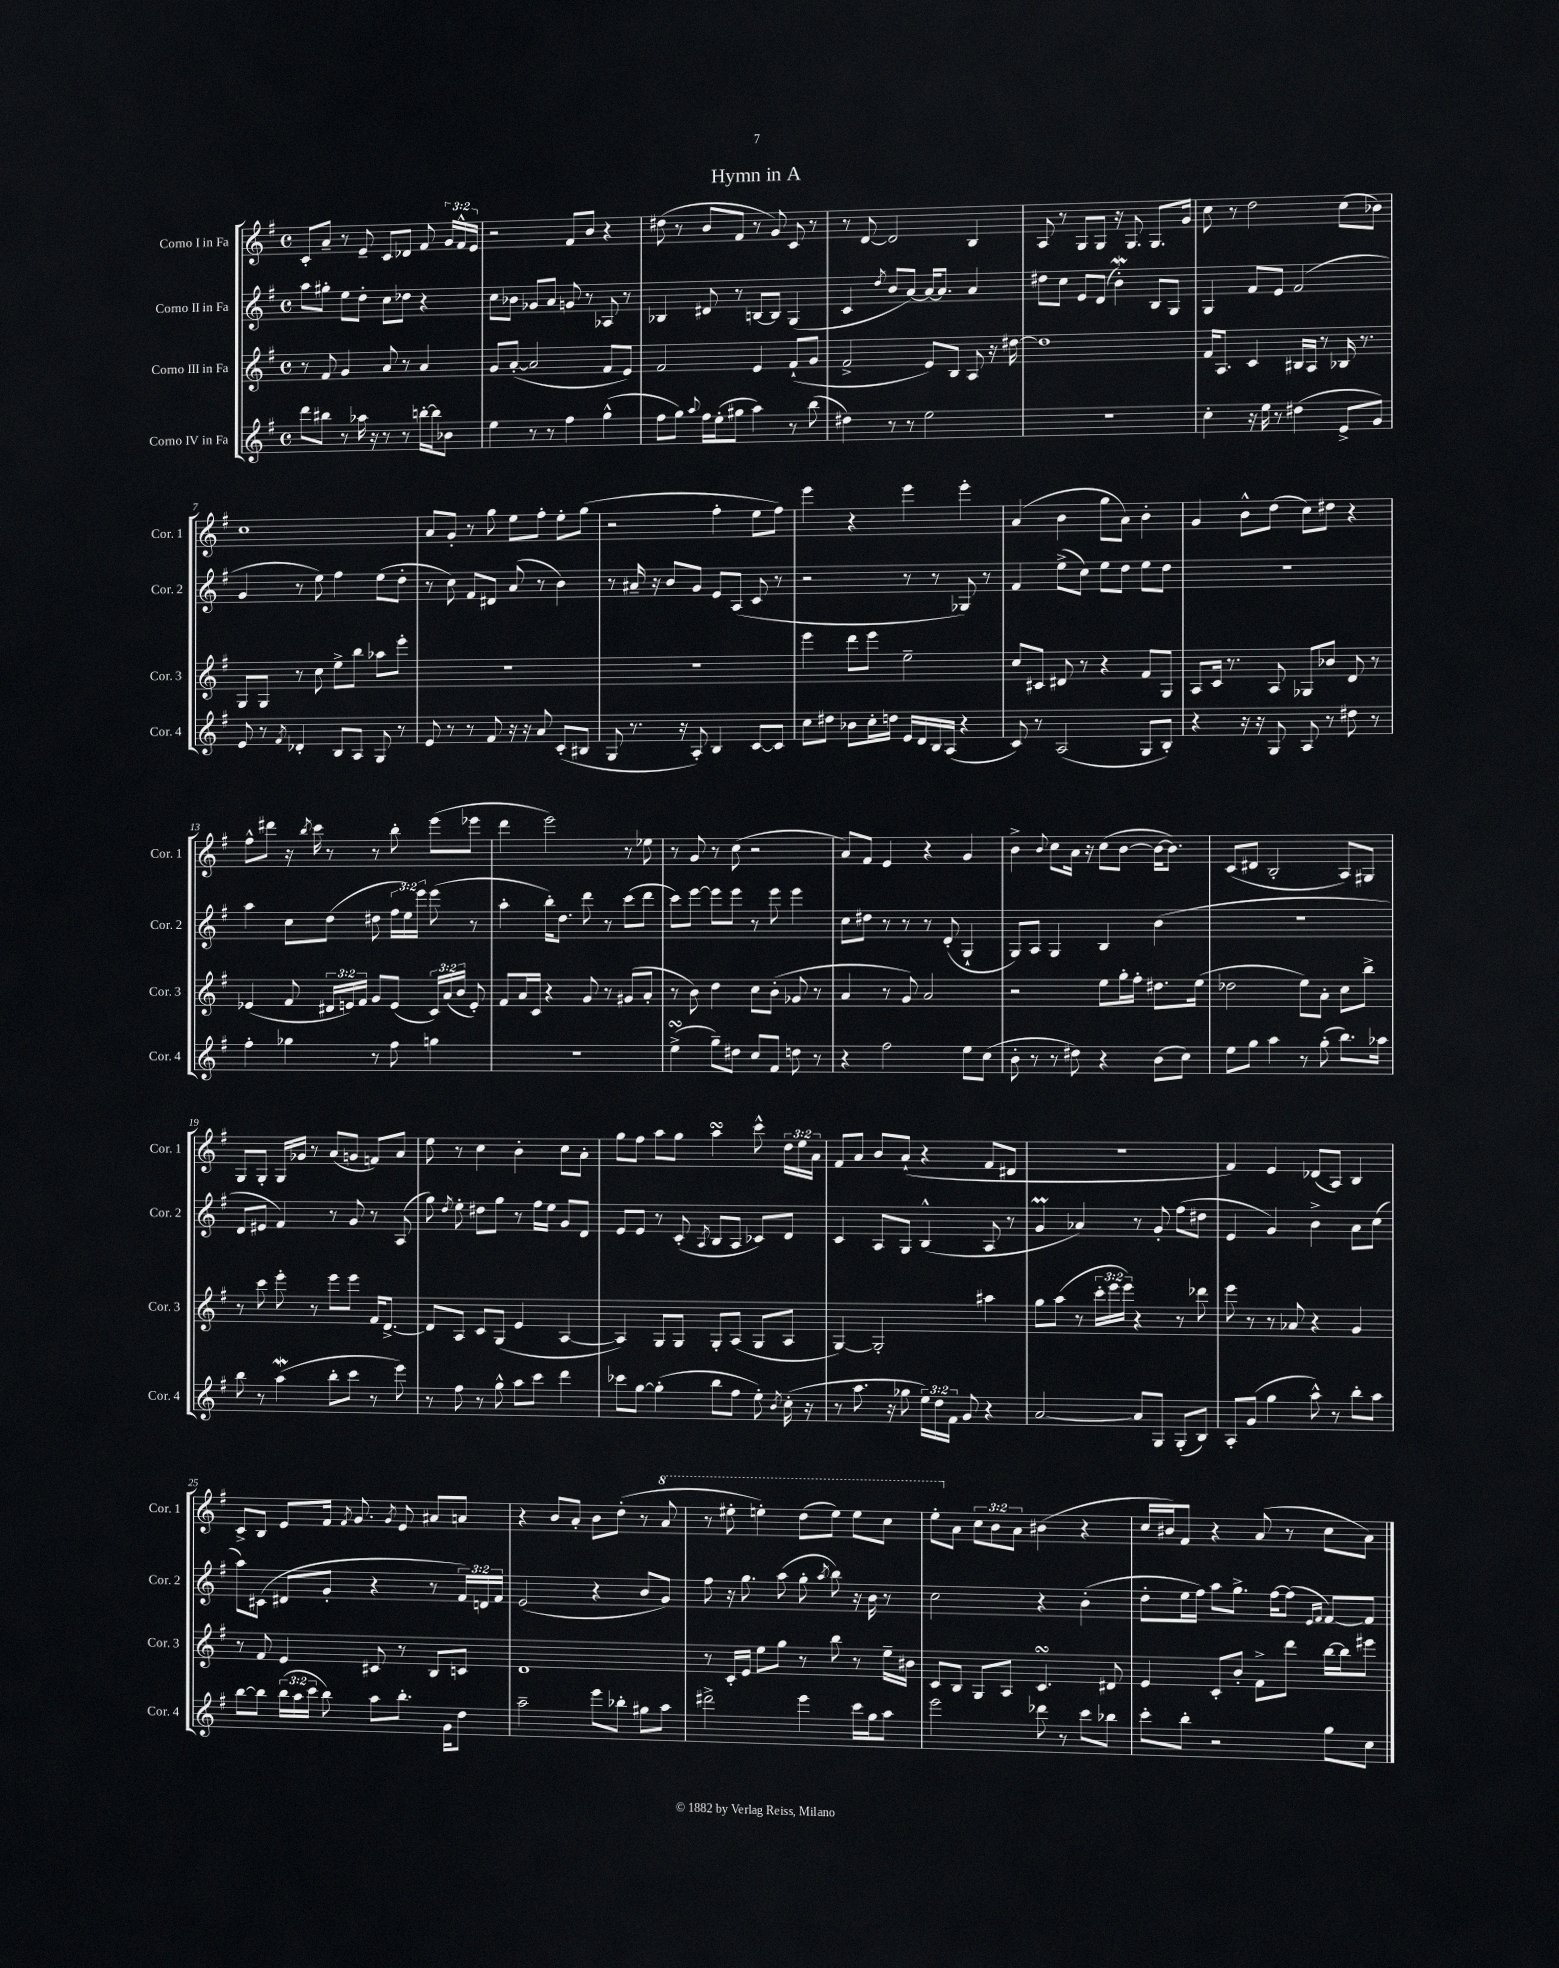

**kern	**kern	**kern	**kern
*part4	*part3	*part2	*part1
*staff4	*staff3	*staff2	*staff1
*I"Corno IV in Fa	*I"Corno III in Fa	*I"Corno II in Fa	*I"Corno I in Fa
*I'Cor. 4	*I'Cor. 3	*I'Cor. 2	*I'Cor. 1
*clefG2	*clefG2	*clefG2	*clefG2
*k[f#]	*k[f#]	*k[f#]	*k[f#]
*M4/4	*M4/4	*M4/4	*M4/4
*met(c)	*met(c)	*met(c)	*met(c)
=1	=1	=1	=1
8ddd\L	8r	8aa\L	8c'/L
8bb#X\J	8f#/	8gg#X'\J	8a~/J
8r	4g/	8ee\L	8r
16aa-X\	.	8dd'\J	8e~/
16r	.	.	.
8r	8a/	8cc\L	8c/L
8r	8r	8dd-X\J	8d-X/J
[16bbn'\LL	4a/	4r	8f#/
16bb\J]	.	.	.
8b-X\J	.	.	24g/LL
.	.	.	24f#^^/
.	.	.	24e/JJ
=2	=2	=2	=2
4ee\	8g/L	8cc\L	2r
.	([8a'/J	8b-X\J	.
8r	2a/]	8g-X/L	.
8r	.	8a/J	.
4ff#\	.	8gn/	8f#/L
.	.	8r	8b/J
(4gg^^\	8f#/L	8A-X/	4r
.	8e/J)	8r	.
=3	=3	=3	=3
8ff#\L	2f#/	4B-X/	(8dd#X\
8gg\J)	.	.	8r
8qqaa/	.	.	.
16ff#\LL	.	8d#X/	8b/L
(16ee'\J	.	.	.
8gg#X\J	.	8r	8f#/J
4aa\)	4e/	[8Bn/L	8r
.	.	8B/J]	8g/)
8r	(8f#`/L	(4G/	8c/
(8bb\	8g/J	.	8r
=4	=4	=4	=4
4dd#X\)	2f#^/	4c/	8r
.	.	.	[8d/
.	.	8qdd/	.
8r	.	8b/L	2d/]
8r	.	[8a/J)	.
2ee\	8e/L)	16a/KL_	.
.	.	8.a/J]	.
.	8B/J	.	.
.	8A/	4a/	4B/
.	16r	.	.
.	[16dd#X\	.	.
=5	=5	=5	=5
1r	1dd#]	8dd#X\L	8A/
.	.	8cc\J	8r
.	.	8e/L	8G/L
.	.	(8d/J	8G/J
.	.	4bW'\)	16r
.	.	.	8.G/
.	.	8B/L	8.G/L
.	.	8G/J	.
.	.	.	16g/Jk
=6	=6	=6	=6
4cc'\	16f#/KL	4G/	8cc\
.	8.A/J	.	.
.	.	.	8r
16r	4c/	8f#/L	2dd\
16ee\	.	.	.
8r	.	8e/J	.
(4dd#X\	16B#X/LL	(2f#/	.
.	16A/JJ	.	.
.	8r	.	.
8e^/L	16B-X/	.	(8cc\L
.	8.r	.	.
8g/J)	.	.	8b-X\J)
!!LO:LB:g=z
=7	=7	=7	=7
8e/	8G/L	4g/	1cc
8r	8G/J	.	.
8qf#/	.	.	.
4d-X'/	8r	8r	.
.	8cc\	8ee\)	.
8B/L	8ee^\L	4ff#\	.
8A/J	8bb\J	.	.
8G/	8aa-X\L	(8ee\L	.
8r	8eee'\J	8dd'\J	.
=8	=8	=8	=8
8e/	1r	8r	8a/L
8r	.	8cc\)	8g'/J
8r	.	8f#/L	8r
8f#/	.	8d#X/J	8gg\
16r	.	(8a/	8ee\L
16r	.	.	.
8a/	.	8r	8ff#'\J
(8c'/L	.	4b\)	8ee'\L
8B#X/J	.	.	(8gg\J
=9	=9	=9	=9
8G/	1r	8r	2r
8.r	.	16a#X~/	.
.	.	16r	.
.	.	8b/L	.
16r	.	.	.
8A'/)	.	8g/J	.
4B/	.	8e/L	4ff#'\
.	.	(8A/J	.
[8c/L	.	8c/	8ee\L
8c/J]	.	8r	8ff#\J)
=10	=10	=10	=10
8cc\L	4eee\	2r	4eee\
8dd#X\J	.	.	.
8b-X\L	8ddd\L	.	4r
16cc'\L	8eee\J	.	.
16ddn\JJ	.	.	.
16e/LL	2ee~\	8r	4eee\
16d/	.	.	.
16B/	.	8r	.
(16A/JJ	.	.	.
4r	.	8G-X/)	4eee'\
.	.	8r	.
=11	=11	=11	=11
8c/)	8cc/L	4f#/	(4a/
8r	8c#X/J	.	.
(2A/	8d#X/	(8ee^\L	4b\
.	8r	8cc\J)	.
.	4r	8ee\L	8gg\L
.	.	8dd\J	8a\J)
8G/L	8f#/L	8ee\L	4b'\
8B'/J)	8G/J	8dd\J	.
=12	=12	=12	=12
4r	8A/L	1r	4g/
.	16c/Jk	.	.
.	8.r	.	.
16r	.	.	8b^^\L
16r	.	.	.
8G/	8A/	.	(8dd\J
8A/	8G-X/L	.	8cc\L)
8r	8b-X/J	.	8dd#X\J
8dd#X\	8d/	.	4r
8r	8r	.	.
!!LO:LB:g=z
=13	=13	=13	=13
4ff#'\	(4e-X/	4aa\	8ff#^^\L
.	.	.	8ddd#X\J
4gg-X\	8f#/	8cc\L	16r
.	.	.	8qbb/
.	.	.	16ccc\
.	24d#X/LL	(8dd\J	8r
.	24en/)	.	.
.	24f#/JJ	.	.
8r	8g/L	8dd#X\	8r
8ff#\	(8e/J	24ff#\LL	8bb'\
.	.	24ee\)	.
.	.	24eee\JJ	.
4ggn\	24c/LL)	(8eee\	(8eee\L
.	(24a/	.	.
.	24b/JJ	.	.
.	8e'/)	8r	8eee-X\J
=14	=14	=14	=14
1r	8f#/L	4aa'\	4ddd\
.	16a/L	.	.
.	16c/JJ	.	.
.	4r	16bb'\KL)	2eee\)
.	.	8.dd\J	.
.	8g/	8ddd\	.
.	8r	8r	.
.	(8g#X/L	(8ccc\L	8r
.	8a'/J	8ddd\J	8ee-X\
=15	=15	=15	=15
(4eesSSS^\	8r	8ccc\L)	8r
.	8b\)	[8eee\J	8g/
8gg~\L)	4dd\	8eee\L]	8r
8dd#X\J	.	8eee\J	(8cc\
8cc/L	8cc\L	8r	2r
8f#/J	(8b'\J	8eee\	.
8ddn\	8g-X/	4eee\	.
8r	8r	.	.
=16	=16	=16	=16
4r	4a/	8cc\L	8a/L)
.	.	8dd#X\J	8f#/J
2ff#\	8r	8r	4e/
.	8g/)	8r	.
.	2a/	8r	4r
.	.	(8d'/	.
8ee\L	.	4G`/	4g/
(8cc\J	.	.	.
=17	=17	=17	=17
8b'\	2r	8G/L)	4b^\
8r	.	8A/J	.
.	.	.	8qqb/
8r	.	4G/	8cc\L
8dd#X\)	.	.	16a\Jk
.	.	.	16r
4r	8ee\L	4B/	(8cc\L
.	16gg'\L	.	[8b\J
.	16ff#'\JJ	.	.
(8b\L	8.dd#X\L	(4b\	16b\KL_
.	.	.	8.b\J])
8cc\J)	.	.	.
.	(16ee\Jk	.	.
=18	=18	=18	=18
8ee\L	2dd-X\	1r	(8c/L
8gg\J	.	.	8d#X/J
4aa\	.	.	2B'/
8r	8ee\L)	.	.
(8gg'\	8a'\J	.	.
8.bb\L)	8cc\L	.	8A/L)
.	8bb^\J	.	8G#X/J
16aa-X\Jk	.	.	.
!!LO:LB:g=z
=19	=19	=19	=19
8bb\	8r	8d/L	8G/L
8r	8ccc\	8e#X/J	8G'/J
(4aaW\	8eee'\	4f#/)	16G/LL
.	.	.	16g-X/JJ
.	8r	.	8r
8bb'\L	8eee\L	8r	(8a/L
8ccc\J	8eee\J	8g/	8gn/J
8r	16f#/KL	8r	8fn/L)
.	[8.d^/J	.	.
8eee\)	.	(8A/	8a/J
=20	=20	=20	=20
8r	8d/L]	8gg\)	8ee\
.	.	8qdd/	.
8ff#\	8A/J	8ee'\	8r
8r	8c/L	8dd#X\L	4cc\
8gg^^\	(8G/J	8gg\J	.
8aa\L	4e/	8r	4b'\
8ccc\J	.	16ff#\LL	.
.	.	16ee\JJ	.
4ddd\	[4A/	8g/L	8cc\L
.	.	8d/J	8a'\J
=21	=21	=21	=21
8ccc-X\L	4A/])	8e/L	8gg\L
[8gg\J	.	8e/J	8ff#\J
(4gg'\]	8G/L	8r	8aa\L
.	8G/J	(8c'/	8gg\J
.	.	8qA/	.
8bb\L	8G'/L	8B/L	4aasSSS\
8ff#\J	(8A/J	8A/J	.
8ee'\)	8G/L	8c-X/L)	8ccc^^\
8qb/	.	.	.
(16cc'\	8A/J	8d/J	24dd\LL
.	.	.	24ee\
16r	.	.	.
.	.	.	24a\JJ
=22	=22	=22	=22
8r	[4G/)	4c/	8f#/L
8.aa\	.	.	8a/J
.	2G'/]	8A/L	8b/L
16r	.	.	.
8gg-X\	.	8G/J	(8a`/J
24ee\LL)	.	(4B^^/	4r
24dd\	.	.	.
24f#\JJ	.	.	.
8g/	.	.	.
4r	4aa#X\	8A/	8f#/L
.	.	8r	8d#X/J
=23	=23	=23	=23
[2a/	8gg\L	4gM/	1r
.	(8aa\J	.	.
.	8r	4a-X/)	.
.	24ccc'\LL	.	.
.	24eee\	.	.
.	24eee\JJ)	.	.
8a/L]	4r	8r	.
8G/J	.	8g'/	.
(8G'/L	8r	(8ff#\L	.
8B/J)	8ddd-X\	8dd#X\J	.
=24	=24	=24	=24
8A'/L	8eee\	4e/	4f#/)
(8g/J	8r	.	.
4gg\	8r	4g/)	4e/
.	8a-X/	.	.
8aa^^\)	4r	4b^\	(8d-X/L
8r	.	.	8A/J)
8bb'\L	4g/	8a\L	4B/
8aa\J	.	(8cc\J	.
!!LO:LB:g=z
=25	=25	=25	=25
[8bb\L	8r	8aa\L)	8c^/L
8bb\J]	8f#/	(8c#X\J	8B/J
(24bb\LL	4e/	8d#X/L	8e/L
24aa\	.	.	.
24ccc\JJ	.	.	.
8bb\)	.	8g'/J	16f#/Jk
.	.	.	8qf#/
.	.	.	8.g/
8aa\L	8c#X/	4r	.
.	.	.	8qg/
8.bb'\J	8r	.	8e/
.	8B/L	8r	8a#X/L
16g\KL	.	.	.
8dd\J	8cn/J	24f#/LL)	8an/J
.	.	24dn/	.
.	.	24f#/JJ	.
=26	=26	=26	=26
2aa~\	1d	(2e/	4r
.	.	.	8b/L
.	.	.	8a'/J
8eee\L	.	4r	8b\L
8bb-X'\J	.	.	(8dd'\J
8gg#X\L	.	8b/L	8r
*	*	*	*8va
8aa\J	.	8g/J)	8aa/
=27	=27	=27	=27
2ddd#X^\	8r	8ff#\	8r
.	16c'/LL	16r	8eee#X'\
.	16e/JJ	8.gg\	.
.	8ee\L	.	4eeen'\)
.	8gg\J	(8aa\	.
4eee\	8r	8gg'\	(8ddd\L
.	.	8qaa/	.
.	8bb\	8bb\)	8eee\J)
16ccc\LL	8r	16r	8eee\L
16gg\J	.	16b\	.
8aa\J	16ee~\LL	8r	8ccc\J
.	16b#X\JJ	.	.
=28	=28	=28	=28
2eee\	8c/L	2cc\	8eee'\L
*	*	*	*X8va
.	8B/J	.	8a\J
.	8G/L	.	12cc\L
.	.	.	12b\
.	8A/J	.	.
.	.	.	12a\J
8ddd-X\	4.csSSs/	4r	(4b#X\
8r	.	.	.
8ccc\L	.	(4b'\	4r
8bb-X\J	8d#X/	.	.
=29	=29	=29	=29
8ccc'\L	4e/	8dd'\L	16cc/LL
.	.	.	16b#X/J)
8bb'\J	.	16ee\L	8f#/J
.	.	16ff#\JJ)	.
2r	8c'/L	8aa\L	4r
.	8b'/J	8.gg^\J	.
.	8f#^\L	.	(8a/
.	.	[16ff#\KL	.
.	8ddd\J	(8ff#\J]	8r
.	.	16qqe/LL	.
.	.	16qqf#/JJ	.
8gg\L	[16bb\LL	[8f#/L)	8cc\L
.	16bb\J]	.	.
8cc\J	8eee#X\J	8f#/J]	8a\J)
==	==	==	==
*-	*-	*-	*-
